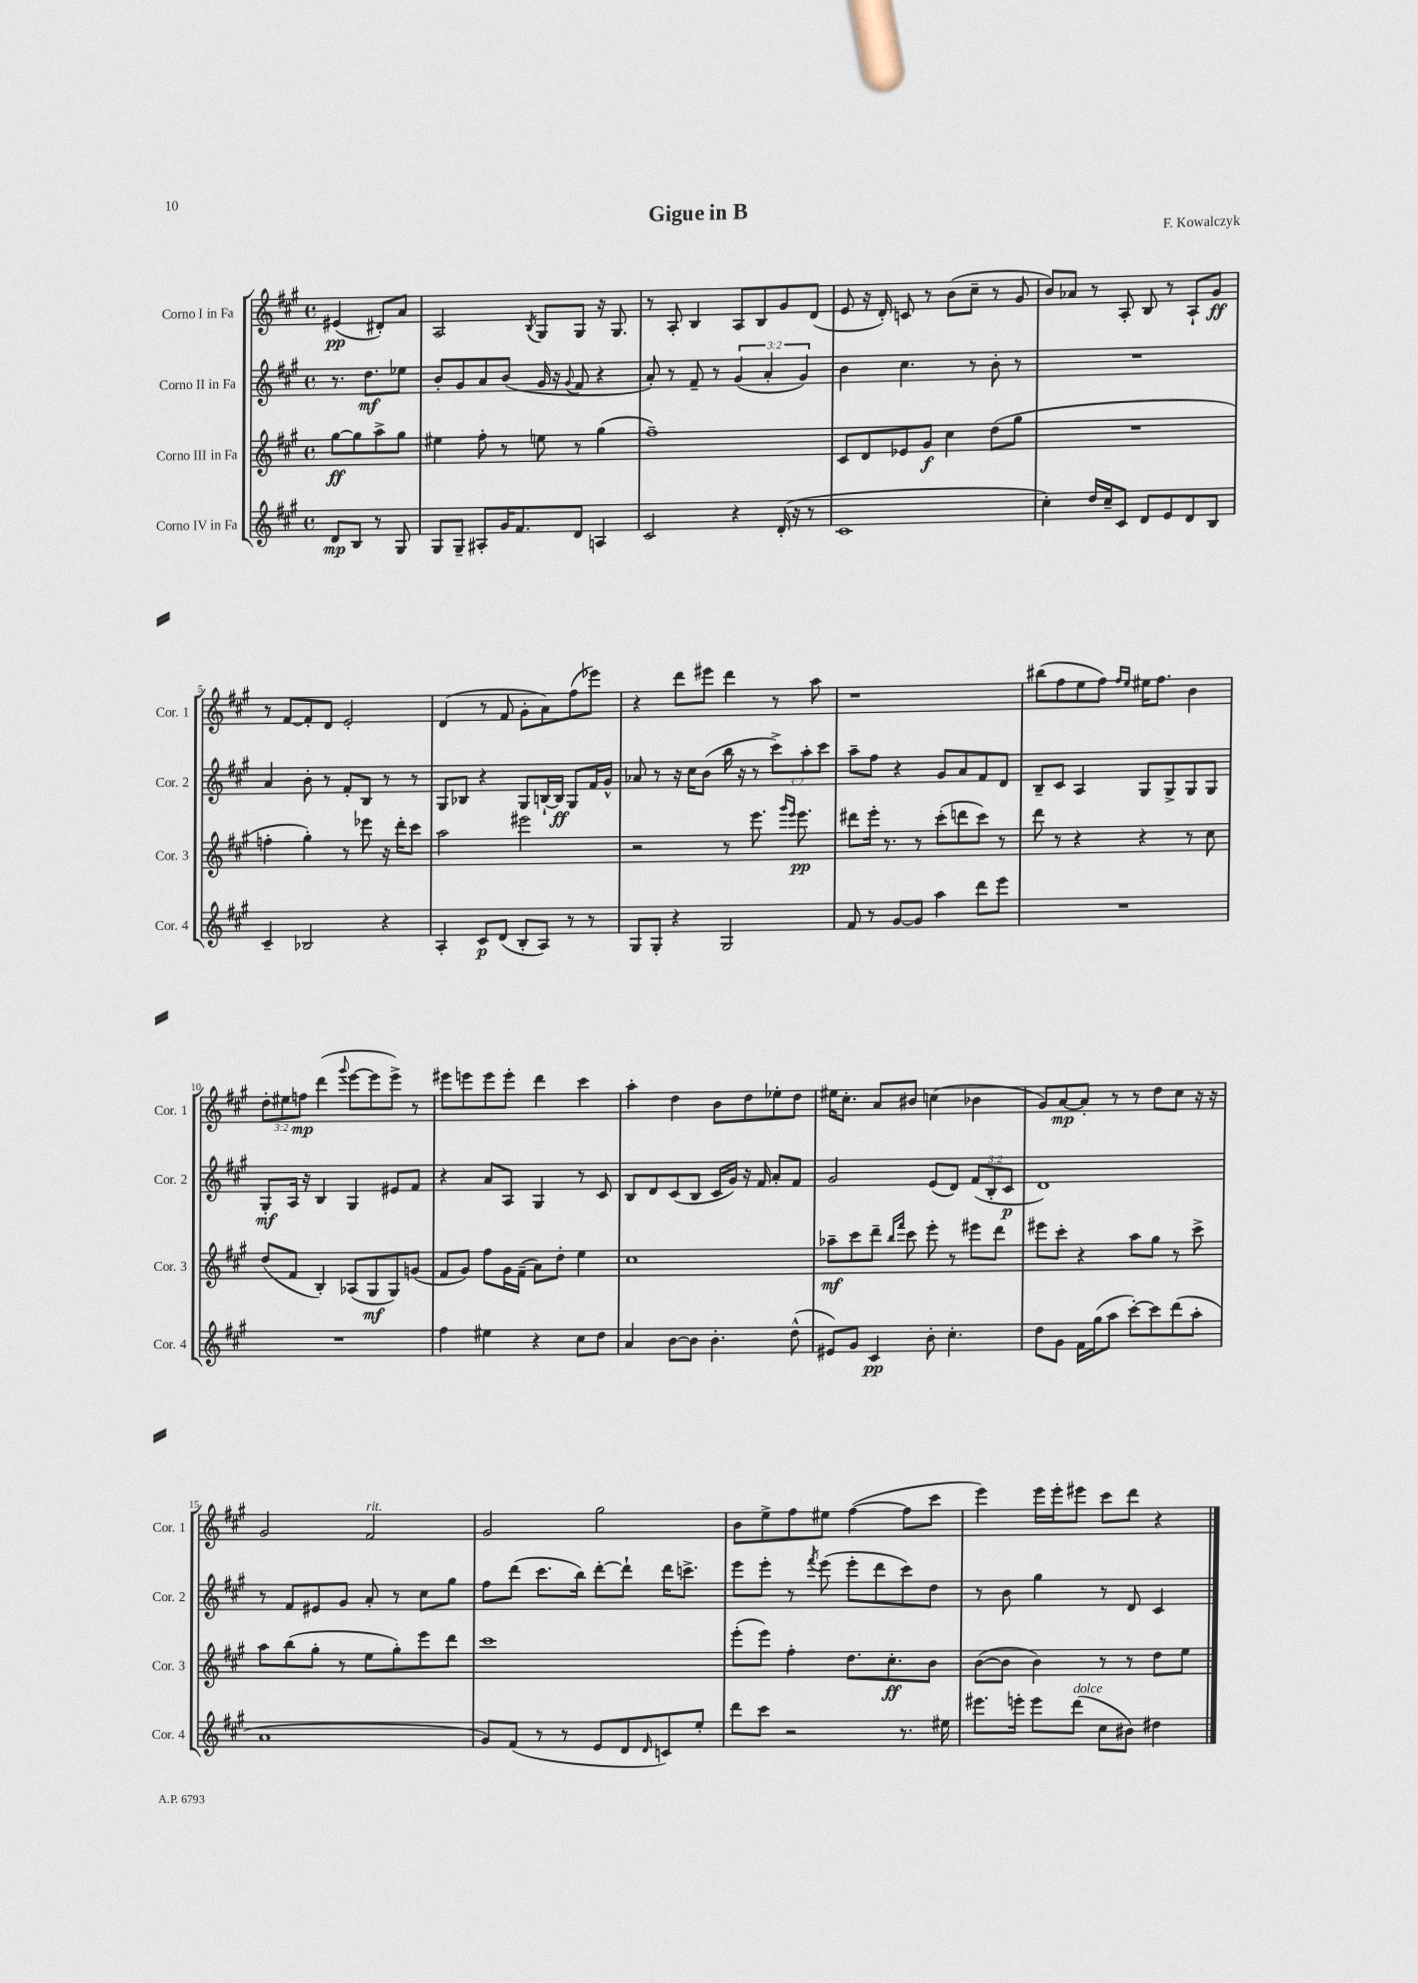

**kern	**kern	**kern	**kern
*staff4	*staff3	*staff2	*staff1
*clefG2	*clefG2	*clefG2	*clefG2
*k[f#c#g#]	*k[f#c#g#]	*k[f#c#g#]	*k[f#c#g#]
*M4/4	*M4/4	*M4/4	*M4/4
*met(c)	*met(c)	*met(c)	*met(c)
8d	[8gg#	8.r	(4e#
8B	8gg#]	.	.
.	.	8.dd	.
8r	8aa^	.	8d#')
8G#	8gg#	8ee-	8a
=	=	=	=
8G#	4ee#	8b'	2A
8G#~	.	8g#	.
8A#'	8ff#'	8a	.
16g#	8r	(8b	.
8.f#	.	.	.
.	.	.	8qB
.	8ee	16g#	8G#
.	.	16r	.
.	.	8qqg#	.
8d	8r	8f#	8G#
4A	(4gg#	4r	16r
.	.	.	8.G#
=	=	=	=
2c#	1ff#~)	8a')	8r
.	.	8r	8A'
.	.	8f#~	4B
.	.	8r	.
4r	.	(6g#	8A
.	.	.	8B
.	.	6a'	.
(16d'	.	.	8g#
16r	.	.	.
.	.	6g#)	.
8r	.	.	(8d
=	=	=	=
1c#	8c#	4b	8e
.	8d	.	16r
.	.	.	16d')
.	8e-	4.cc#	8c
.	8g#	.	8r
.	4cc#	.	(8b
.	.	8r	8cc#~
.	(8dd	8b'	8r
.	8gg#	8r	8g#
=	=	=	=
4cc#')	1r	1r	8b)
.	.	.	8a-
16dd	.	.	8r
16cc#~	.	.	.
8c#	.	.	8A'
8d	.	.	8B
8e	.	.	8r
8d	.	.	8A`
8B	.	.	8g#
=	=	=	=
4c#~	4ff'	4a	8r
.	.	.	[8f#
2B-	4gg#')	8b'	8f#']
.	.	8r	8d
.	8r	8f#'	2e'
.	8eee-	8B	.
4r	16r	8r	.
.	16ddd'	.	.
.	8ccc#	8r	.
=	=	=	=
4A'	2aa	8G#	(4d
.	.	8B-	.
8c#	.	4r	8r
(8d	.	.	8f#
8B'	2eee#	8G#	8g#'
8A)	.	[16B`	8a)
.	.	16B]	.
8r	.	8G#	(8ff#
8r	.	16f#	8eee-)
.	.	16g#^^	.
=	=	=	=
8G#	2r	8a-	4r
8G#'	.	8r	.
4r	.	16r	8ddd
.	.	16cc#	.
.	.	(8b	8eee#
2G#	8r	16bb	4ddd
.	.	16r	.
.	8.eee	8r	.
.	.	12ccc#^)	8r
.	16qqggg#	.	.
.	16qqeee	.	.
.	8.eee	.	.
.	.	12aa'	.
.	.	.	8aa
.	.	12ccc#	.
=	=	=	=
8f#	8ddd#	8aa~	1r
8r	16eee'	8ff#	.
.	8.r	.	.
[8g#	.	4r	.
8g#]	8r	.	.
4aa	(8ccc#'	8g#	.
.	8ddd	8a	.
8ddd	8ccc#)	8f#	.
8eee	8r	8d	.
=	=	=	=
1r	8ddd	8B~	(8bb#
.	8r	8c#	8ff#
.	4r	4A	8ee
.	.	.	8ff#)
.	.	.	16qqff#
.	.	.	16qqee
.	4r	8G#	16ee#
.	.	.	8.ff#
.	.	8G#^	.
.	8r	8G#	4b
.	8cc#	8G#	.
=	=	=	=
1r	(8dd	8G#'	12dd'
.	.	.	12ee#
.	8f#	16A	.
.	.	.	12ff
.	.	16r	.
.	4B')	4B	(4ddd
.	.	.	8qqggg#
.	(8A-	4G#	[8eee
.	8G#	.	8eee]
.	8G#)	8e#	8eee^)
.	(8g	8f#	8r
=	=	=	=
4ff#	8f#	4r	8eee#
.	8g#)	.	8eee
4ee#	8ff#	8a	8eee
.	16g#	8A	8eee'
.	(16f#~	.	.
4r	8a)	4G#	4ddd
.	8dd'	.	.
8cc#	4ee	8r	4ccc#
8dd	.	8c#	.
=	=	=	=
4a	1cc#	8B	4aa'
.	.	8d	.
[8b	.	(8c#	4dd
8b]	.	8B	.
4.b'	.	16c#	8b
.	.	16g#)	.
.	.	16r	8dd
.	.	16f#	.
.	.	8a'	8ee-'
(8dd^^	.	8f#	8dd
=	=	=	=
8e#)	8aa-~	2g#	16ee#
.	.	.	8.cc#'
8g#	8ccc#	.	.
4c#	8ddd~	.	8a
.	16qqbb	.	.
.	16qqfff#	.	.
.	8ccc#	.	8b#
8b'	8eee'	(8e	(4cc
4.cc#'	8r	8d)	.
.	8eee#	(12f#	4b-
.	.	12B'	.
.	8ddd	.	.
.	.	12c#	.
=	=	=	=
8dd	8eee#	1d)	8g#)
8g#	8ccc#'	.	[8a
16f#	4r	.	8a']
(16gg#	.	.	.
8aa	.	.	8r
[8ccc#')	8aa	.	8r
8ccc#]	8gg#	.	8dd
(8ddd	8r	.	8cc#
8aa'	8ccc#^	.	16r
.	.	.	16r
=	=	=	=
1a	8aa	8r	2g#
.	(8bb	8f#	.
.	8gg#'	8e#	.
.	8r	8g#	.
.	8ee	8a'	2f#
.	8gg#')	8r	.
.	8eee	8cc#	.
.	8ddd	8gg#	.
=	=	=	=
8g#)	1ccc#	8ff#	2g#
(8f#	.	(8ddd	.
8r	.	8.ccc#	.
8r	.	.	.
.	.	16bb)	.
8e	.	[8ddd'	2gg#
8d	.	8ddd`]	.
16qqd	.	.	.
8c)	.	16ddd	.
.	.	8.ccc^	.
8ee'	.	.	.
=	=	=	=
8ddd	(8eee'	8eee	8b
8ccc#	8eee)	8eee'	8ee^
2r	4ff#'	8r	8ff#
.	.	8qfff#	.
.	.	(8eee	8ee#
.	8.dd	8eee'	([4ff#
.	.	8ddd	.
.	8.cc#'	.	.
8.r	.	8ccc#)	8ff#]
.	8b	8dd	8ccc#
16ee#	.	.	.
=	=	=	=
8.eee#	([8b	8r	4eee)
.	8b]	8b	.
16eee'	.	.	.
8eee	4b)	4gg#	16eee
.	.	.	16eee'
(8ddd	.	.	8eee#
8cc#	8r	8r	8ccc#
8b#)	8r	8d	8ddd
4dd#	8dd	4c#	4r
.	8ee	.	.
==	==	==	==
*-	*-	*-	*-
